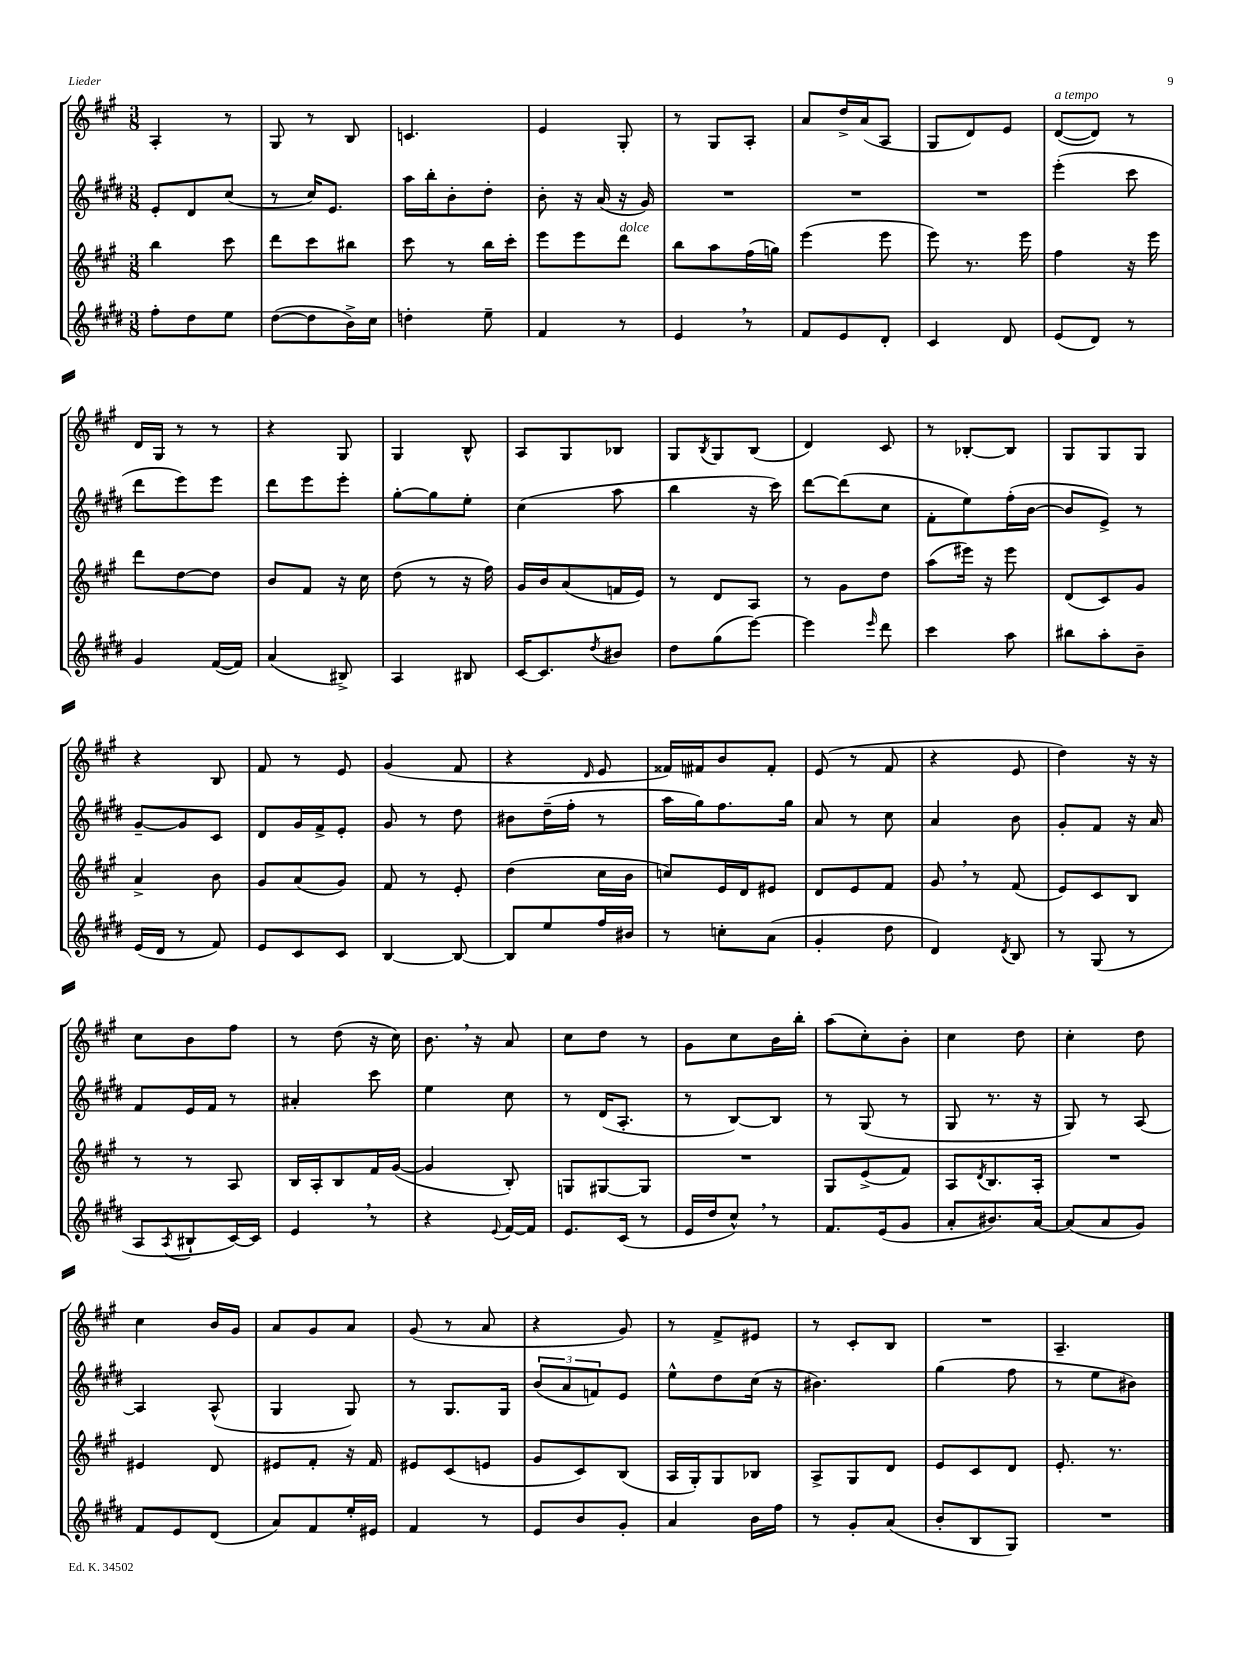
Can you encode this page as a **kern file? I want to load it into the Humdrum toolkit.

**kern	**kern	**kern	**kern
*staff4	*staff3	*staff2	*staff1
*clefG2	*clefG2	*clefG2	*clefG2
*k[f#c#g#d#]	*k[f#c#g#]	*k[f#c#g#d#]	*k[f#c#g#]
*M3/8	*M3/8	*M3/8	*M3/8
8ff#'	4bb	8e'	4A'
8dd#	.	8d#	.
8ee	8ccc#	(8cc#	8r
=	=	=	=
([8dd#	8ddd	8r	8G#
8dd#]	8ccc#	16cc#)	8r
.	.	8.e	.
16b^)	8bb#	.	8B
16cc#	.	.	.
=	=	=	=
4dd'	8ccc#	16aa	4.c
.	.	16bb'	.
.	8r	8b'	.
8ee~	16bb	8dd#'	.
.	16ccc#'	.	.
=	=	=	=
4f#	8eee	8b'	4e
.	8eee	16r	.
.	.	(16a	.
8r	8ddd	16r	8G#'
.	.	16g#)	.
=	=	=	=
4e	8bb	4.r	8r
.	8aa	.	8G#
8r	(16ff#	.	8A'
.	16gg)	.	.
=	=	=	=
8f#	(4eee	4.r	8a
8e	.	.	16dd^
.	.	.	(16a
8d#'	8eee	.	8A
=	=	=	=
4c#	8eee)	4.r	8G#
.	8.r	.	8d)
8d#	.	.	8e
.	16eee	.	.
=	=	=	=
(8e	4ff#	(4eee'	([8d
8d#)	.	.	8d])
8r	16r	8ccc#	8r
.	16eee	.	.
=	=	=	=
4g#	8ddd	8ddd#	16d
.	.	.	16G#
.	[8dd	8eee)	8r
([16f#	8dd]	8eee	8r
16f#])	.	.	.
=	=	=	=
(4a	8b	8ddd#	4r
.	8f#	8eee	.
8B#^)	16r	8eee'	8G#
.	16cc#	.	.
=	=	=	=
4A	(8dd	[8gg#'	4G#
.	8r	8gg#]	.
8B#	16r	8ee'	8B^^
.	16ff#)	.	.
=	=	=	=
[16c#	16g#	(4cc#	8A
8.c#]	16b	.	.
.	(8a	.	8G#
8qdd#	.	.	.
8b#	16f	8aa	8B-
.	16e)	.	.
=	=	=	=
8dd#	8r	4bb	8G#
.	.	.	8qB
(8gg#	8d	.	8G#
[8eee)	8A	16r	(8B
.	.	16ccc#)	.
=	=	=	=
4eee]	8r	[8ddd#	4d)
.	8g#	(8ddd#]	.
16qqeee	.	.	.
8ddd#	8dd	8cc#	8c#
=	=	=	=
4ccc#	(8aa	8f#'	8r
.	16eee#)	8ee)	[8B-'
.	16r	.	.
8aa	8eee#	(16ff#'	8B-]
.	.	[16b	.
=	=	=	=
8bb#	(8d	8b]	8G#
8aa'	8c#)	8e^)	8G#
8b~	8g#	8r	8G#
=	=	=	=
(16e	4a^	[8g#~	4r
16d#	.	.	.
8r	.	8g#]	.
8f#)	8b	8c#	8B
=	=	=	=
8e	8g#	8d#	8f#
8c#	(8a	16g#	8r
.	.	16f#^	.
8c#	8g#)	8e'	8e
=	=	=	=
[4B	8f#	8g#	(4g#
.	8r	8r	.
8B_	8e'	8dd#	8f#
=	=	=	=
8B]	(4dd	8b#	4r
8ee	.	(16dd#~	.
.	.	16ff#'	.
.	.	.	16qqd
16ff#	16cc#	8r	8e
16b#	16b	.	.
=	=	=	=
8r	8cc)	16aa	16f##)
.	.	16gg#)	16f#
8cc'	16e	8.ff#	8b
.	16d	.	.
(8a	8e#	.	8f#'
.	.	16gg#	.
=	=	=	=
4g#'	8d	8a	(8e
.	8e	8r	8r
8dd#	8f#	8cc#	8f#
=	=	=	=
4d#)	8g#	4a	4r
.	8r	.	.
8qd#	.	.	.
8B	(8f#	8b	8e
=	=	=	=
8r	8e)	8g#'	4dd)
(8G#	8c#	8f#	.
8r	8B	16r	16r
.	.	16a	16r
=	=	=	=
8A	8r	8f#	8cc#
8qA	.	.	.
8B#`	8r	16e	8b
.	.	16f#	.
[16c#)	8A	8r	8ff#
16c#]	.	.	.
=	=	=	=
4e	16B	4a#'	8r
.	16A'	.	.
.	8B	.	(8dd
8r	16f#	8ccc#	16r
.	([16g#	.	16cc#)
=	=	=	=
4r	4g#]	4ee	8.b
.	.	.	16r
8qqe	.	.	.
[16f#	8B')	8cc#	8a
16f#]	.	.	.
=	=	=	=
8.e	8G	8r	8cc#
.	[8G#	(16d#	8dd
(16c#	.	8.A'	.
8r	8G#]	.	8r
=	=	=	=
16e	4.r	8r	8g#
16dd#	.	.	.
8cc#^^)	.	[8B)	8cc#
8r	.	8B]	16b
.	.	.	16bb'
=	=	=	=
8.f#	8G#	8r	(8aa
.	(8e^	(8G#	8cc#')
(16e	.	.	.
8g#	8f#)	8r	8b'
=	=	=	=
8a'	8A	8G#	4cc#
.	8qd	.	.
8.b#)	8.B	8.r	.
.	.	.	8dd
[16a	16A'	16r	.
=	=	=	=
(8a]	4.r	8G#)	4cc#'
8a	.	8r	.
8g#)	.	[8A	8dd
=	=	=	=
8f#	4e#	4A]	4cc#
8e	.	.	.
(8d#	8d	(8A^^	16b
.	.	.	16g#
=	=	=	=
8a)	8e#	4G#	8a
8f#	8f#'	.	8g#
16ee'	16r	8G#)	8a
16e#	16f#	.	.
=	=	=	=
4f#	8e#	8r	(8g#
.	(8c#	8.G#	8r
8r	8e	.	8a
.	.	16G#	.
=	=	=	=
8e	8g#	(12b	4r
.	.	12a	.
8b	8c#)	.	.
.	.	12f)	.
8g#'	(8B	8e	8g#)
=	=	=	=
4a	16A	8ee^^	8r
.	16G#')	.	.
.	8G#	8dd#	8f#^
16b	8B-	(16cc#	8e#
16ff#	.	16r	.
=	=	=	=
8r	8A^	4.b#)	8r
8g#'	8G#	.	8c#'
(8a	8d	.	8B
=	=	=	=
8b'	8e	(4gg#	4.r
8B	8c#	.	.
8G#)	8d	8ff#	.
=	=	=	=
4.r	8.e'	8r	4.A~
.	.	8ee	.
.	8.r	.	.
.	.	8b#)	.
==	==	==	==
*-	*-	*-	*-
